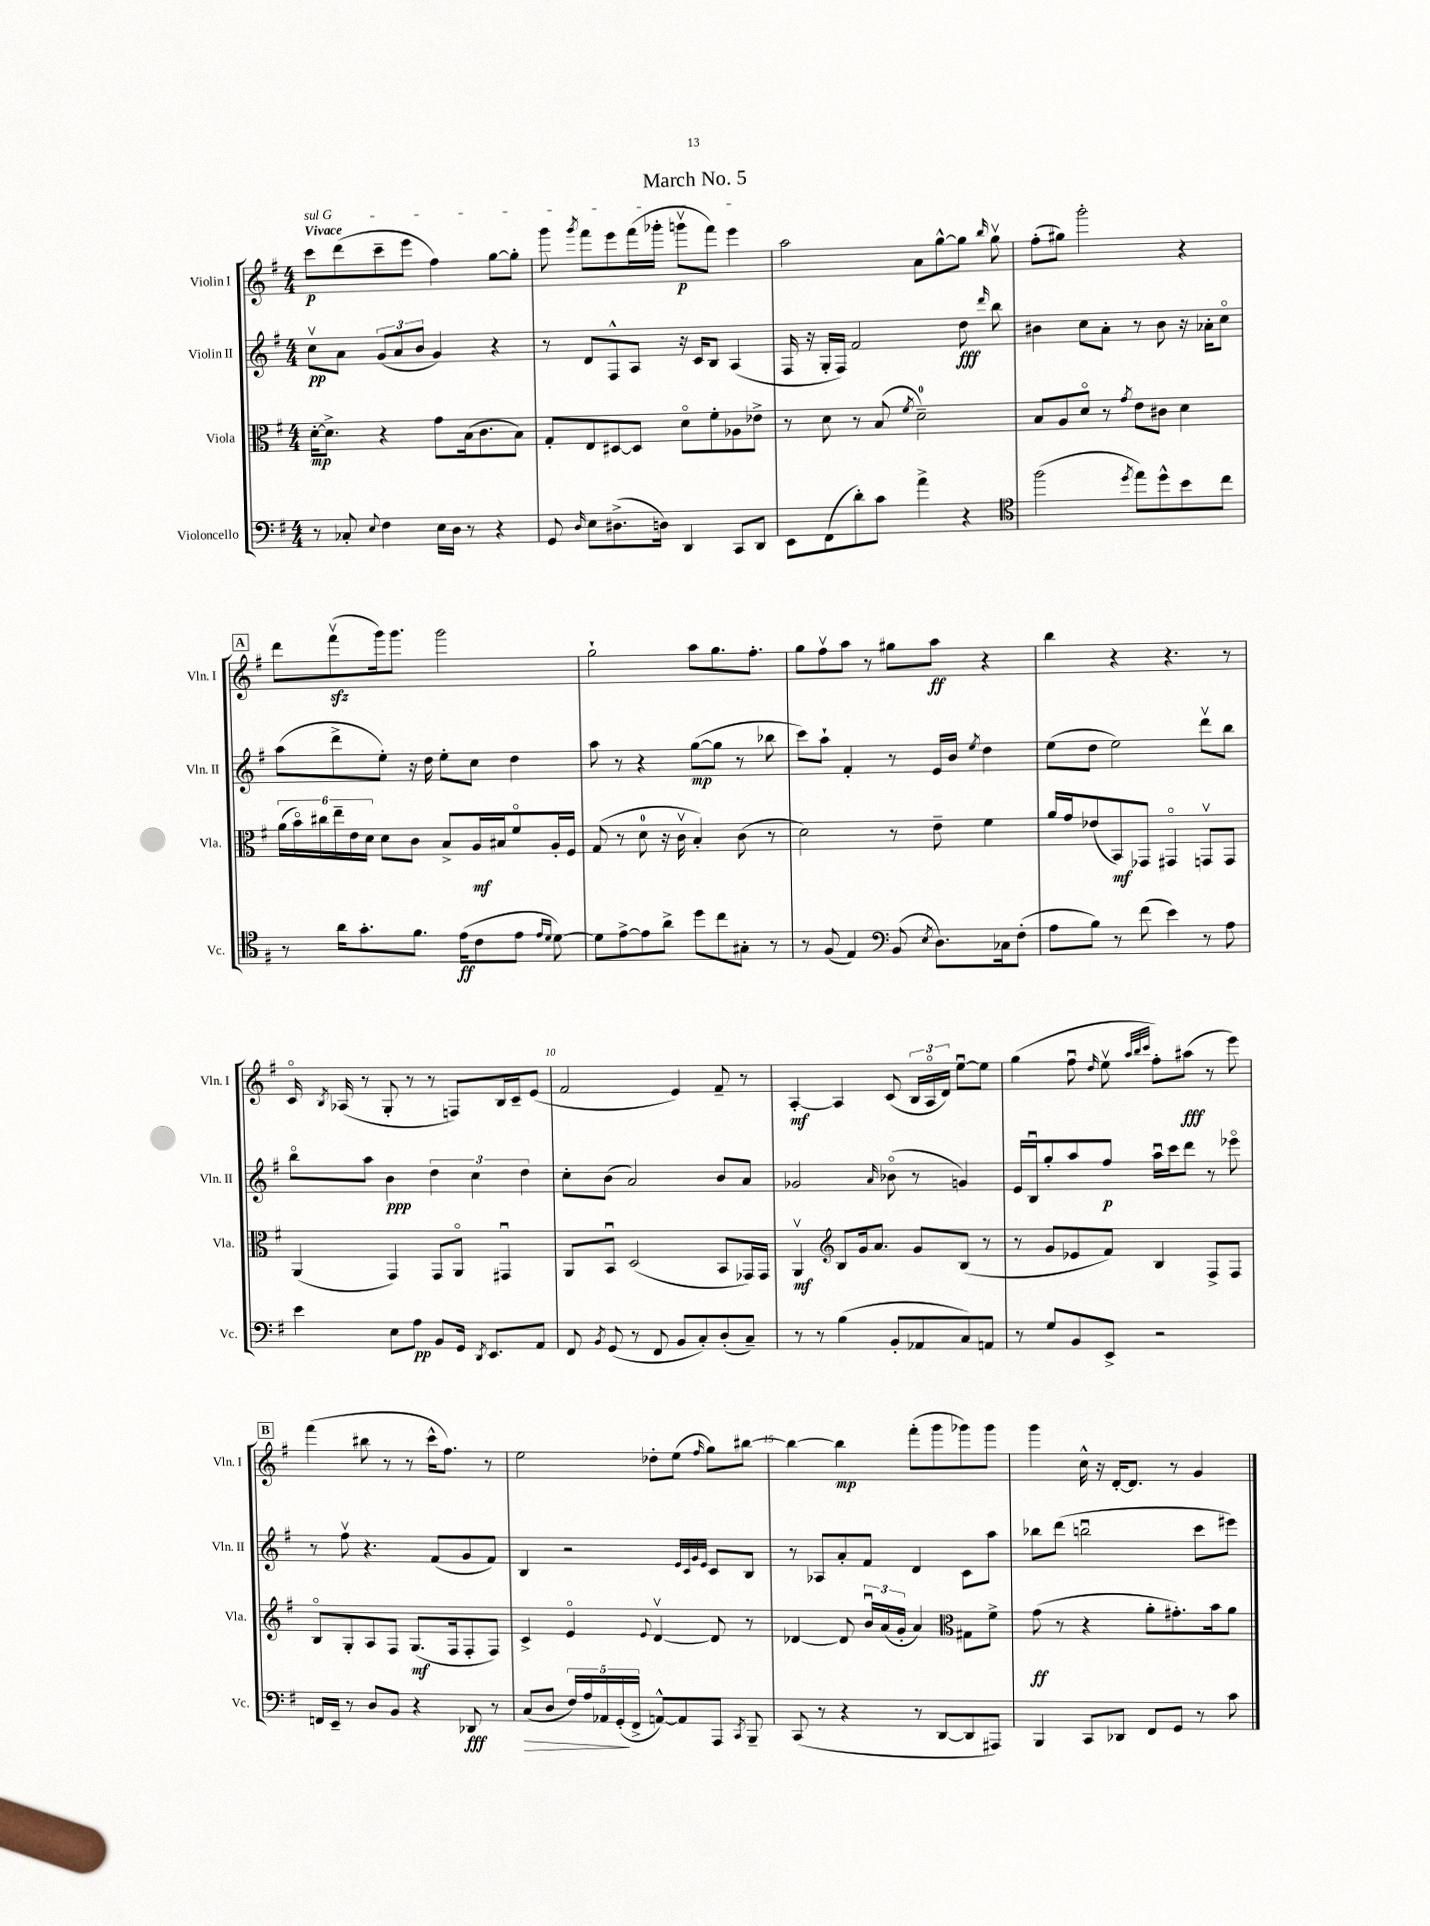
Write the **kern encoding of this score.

**kern	**kern	**kern	**kern
*staff4	*staff3	*staff2	*staff1
*clefF4	*clefC3	*clefG2	*clefG2
*k[f#]	*k[f#]	*k[f#]	*k[f#]
*M4/4	*M4/4	*M4/4	*M4/4
8r	[16d'	8ccv	8ccc
.	8.d^]	.	.
8C-'	.	8a	(8ddd
8qqE	.	.	.
4F#	4r	(12g	8ccc~
.	.	12a	.
.	.	.	8eee
.	.	12b	.
16E	8g	4g)	4ff#)
16D	.	.	.
8r	(16B	.	.
.	8.c	.	.
4r	.	4r	[8gg
.	8B)	.	8gg']
=	=	=	=
8GG	8G'	8r	8ggg
16qqD	.	.	8qggg
8E	8E	8d	8fff#
(8.D#^	[8D#	8F#^^	8eee
.	8D#]	8A	(16fff#
16D)	.	.	16ggg-'
4DD	8do	16r	8gggv
.	.	16c	.
.	8f#'	8B	8fff#)
8CC	8A-	(4A	4eee
8DD	8e-^	.	.
=	=	=	=
8EE	8r	16F#	2aa
.	.	16r	.
(8FF#	8d	16G'	.
.	.	16F#)	.
8d')	8r	2f#	.
8c	(8B	.	.
.	8qf#	.	.
4a^	2d~)	.	8a
.	.	.	[8gg^^
4r	.	8dd	8gg]
.	.	16qqddd	16qqbb
.	.	8bb	8ggv
=	=	=	=
*clefC4	*	*	*
(2ff#	8B	4b#	(8ff#'
.	8A	.	8gg#)
.	8do	8cc	2ggg'
.	8r	8a'	.
8qdd	8qg	.	.
8ee)	8e	8r	.
8dd^^	8c#	8b#	.
8b	4d	16r	4r
.	.	16a-'	.
8cc	.	8cco	.
=	=	=	=
8r	(24a	(8aa	8ddd
.	24bo)	.	.
.	24cc#	.	.
16a	24ee~	8ddd^	(8fff#v
.	24e	.	.
8.g'	.	.	.
.	24d	.	.
.	8d	8ee')	16ggg)
.	.	.	8.ggg
8.f#	8c	16r	.
.	.	16dd	.
.	8B^	8ee'	2ggg
(16e	.	.	.
8c	16A	8cc	.
.	16B#	.	.
8e	8f#o	4dd	.
16qqe	.	.	.
16qqd	.	.	.
[8d)	16A'	.	.
.	16F#	.	.
=	=	=	=
8d]	(8G	8aa	2gg`
[8e^	8r	8r	.
8e]	8d	4r	.
8a^	16r	.	.
.	16cv	.	.
8dd	4B')	([8gg	8aa
8cc	.	8gg]	8.gg
8G#'	(8c	8r	.
.	.	.	8.ff#'
8r	8r	8bb-	.
=	=	=	=
8r	2d)	8ccc)	8gg
(8F#	.	8aa`	8ff#v
4E)	.	4f#'	8aa
.	.	.	8r
*clefF4	*	*	*
(8BB	8r	8r	8gg#
8qE	.	.	.
8.D)	8e~	16e	8aa
.	.	16b	.
.	.	8qee	.
.	4f#	4dd	4r
16C-	.	.	.
(8F#'	.	.	.
=	=	=	=
8A	16a	(8ee	4bb
.	16g	.	.
8B)	(8e-	8dd	.
8r	8BB)	2ee)	4r
(8f#	8GG-	.	.
4e)	4GG#o	.	4.r
8r	8GGv	8dddv	.
8A	8GG	8bb	8r
=	=	=	=
4e	(4AA	8bbo	16co
.	.	.	8qB
.	.	.	(16A-
.	.	8aa	8r
8E	4GG)	4b	8G'
8A	.	.	8r
8BB	8GG	6dd	8r
16GG	8AAo	.	8F)
.	.	6cc	.
8qDD	.	.	.
8.EE	.	.	.
.	4GG#u	.	16B
.	.	.	16c~
.	.	6dd	.
8AA	.	.	(8e
=	=	=	=
8FF#	8AA	8cc'	2f#
8qBB	.	.	.
(8GG	8BBu	(8b	.
8r	(2D	2a)	.
8FF#	.	.	.
8BB	.	.	4e)
8C')	.	.	.
(8D'	8BB	8b	8f#~
8C~)	16GG-)	8a	8r
.	16GG-	.	.
=	=	=	=
8r	4AAv	2g-	[4A'
8r	.	.	.
*	*clefG2	*	*
(4B	8B	.	4A]
.	16g	.	.
.	8.a	.	.
.	.	16qqa	.
8BB'	.	(8b-o	(8c
8AA-	8g	8r	24B
.	.	.	24Ao
.	.	.	24d)
8C)	(8B	4g)	[8eeu
8AA	8r	.	8ee]
=	=	=	=
8r	8r	16e	(4gg
.	.	16Bu	.
8G	8g	8gg'	.
8BB	8e-	8aa	8ff#u
.	.	.	16qqdd
8EE^	8f#)	8ff#	8eev
.	.	.	32qqaa
.	.	.	32qqbb
.	.	.	32qqccc
2r	4B	16aau	8ff#')
.	.	16ccc	.
.	.	8ddd	(8aa#
.	8F#^	8r	8r
.	8F#	8eee-o	8eee)
=	=	=	=
16FF	8Bo	8r	(4fff#
16EE~	.	.	.
8r	8G'	8ff#v	.
8D	8A	4.r	8bb#
8BB	8F#	.	8r
4r	(8.G	.	8r
.	.	(8f#	16ccc^^
.	16F#	.	8.ff#)
8DD-	8F#'	8g	.
8r	8F#)	8f#)	8r
=	=	=	=
(8C	4c^	4B	2ee
8D	.	.	.
20F#)	4eo	2r	.
20A	.	.	.
20AA-	.	.	.
(20GG'	.	.	.
20FF#^	.	.	.
.	8qqe	.	.
[8AA^^)	[4dv	.	8dd-'
8AA]	.	.	(8ee
.	.	32qqe	.
.	.	32qqc	.
.	.	32qqg	.
.	.	32qqe	16qqff#
8AAA	8d]	8c	8gg)
8qCC	.	.	.
8BBB~	8r	8B	[8bb#
=	=	=	=
(8CC	[4d-	8r	4bb#_
8r	.	8A-	.
4r	8d-]	8a'	4bb#]
.	24bu	8f#	.
.	(24a	.	.
.	24g'	.	.
8r	4a)	4d	(8fff#'
[8DD	.	.	8ggg
*	*clefC3	*	*
8DD]	8G#	8c	8ggg-)
8AAA#)	8f#^	8aa	8ggg-
=	=	=	=
4BBB	(8g	8bb-	4ggg
.	8r	(8ddd	.
8CC	4r	2bbu	16cc^^
.	.	.	16r
8DD-	.	.	[16d'
.	.	.	8.d]
8FF#	8a'	.	.
8GG	8.g#')	.	8r
8r	.	8ccc	4g
.	16b	.	.
8c	8a	8eee#)	.
==	==	==	==
*-	*-	*-	*-
